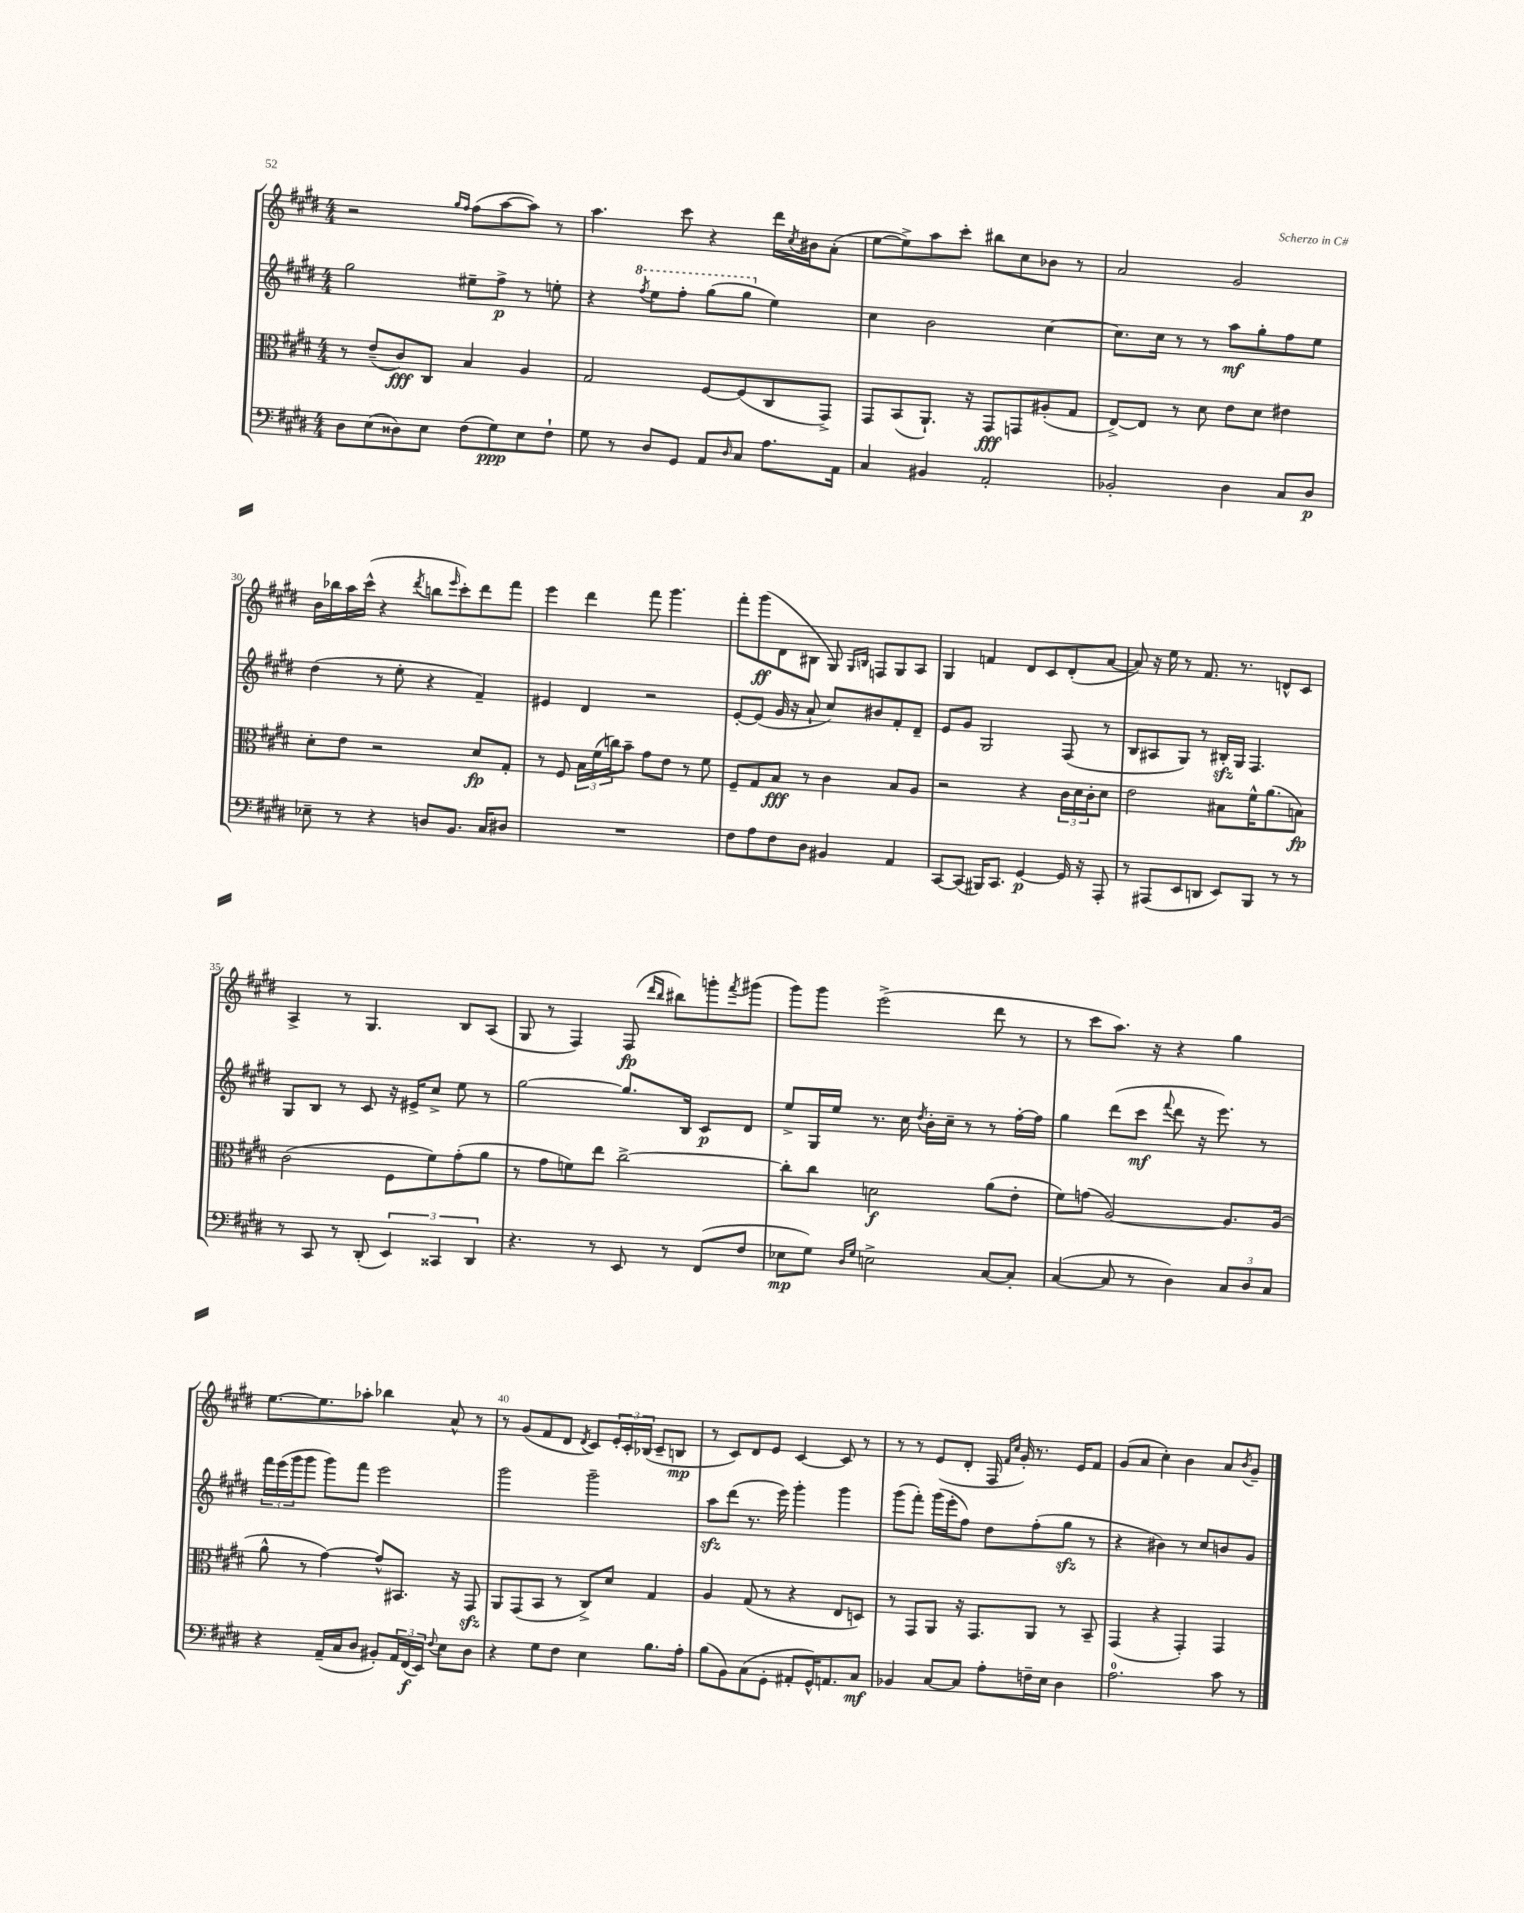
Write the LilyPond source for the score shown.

<<
\new StaffGroup <<
\new Staff = "s0" {
    \clef treble \key e \major \numericTimeSignature \time 4/4
    r2 \grace { gis''16 fis''16 } fis''8( a''8~ a''8) r8 |
    a''4. cis'''8 r4 dis'''16 \acciaccatura { cis''8 } bis'16 a'8-.( |
    e''8~ e''8->) a''8 cis'''8-. bis''8 cis''8 bes'8 r8 |
    a'2 gis'2 |
    b'16 bes''16 a''16 cis'''16-^( r4 \acciaccatura { dis'''8 } b''8 \grace { e'''16 } cis'''8-.) dis'''8 fis'''8 |
    e'''4 dis'''4 fis'''8 gis'''4. |
    fis'''8-. gis'''8\ff( dis'8 bis8 gis8) \grace { gis16 b16 } f8 gis8 a8 |
    gis4 f'4 dis'8 cis'8 dis'8-.( a'8~ |
    a'8) r16 e''16 r8 fis'8. r8. d'8-^ cis'8 |
    a4-> r8 gis4. b8 a8( |
    gis8 r8 fis4) fis8\fp( \grace { dis'''16 b''16 } bis''8) g'''8-. \acciaccatura { fis'''8 } gis'''8( |
    gis'''8) gis'''8 e'''2->( dis'''8 r8 |
    r8 cis'''8 a''8.) r16 r4 gis''4 |
    e''8.~ e''8. aes''8-. bes''4 a'8-^ r8 |
    r8 gis'8( fis'8 dis'8 \acciaccatura { dis'8 } cis'8) \tuplet 3/2 { e'16-. cis'16-. bes16( } cis'8-- b8\mp |
    r8 cis'8) dis'8 e'8 cis'4~ cis'8 r8 |
    r8 r8 e'8( dis'8-. fis16 \grace { fis'16 cis''16 } gis'16-.) r8. e'16 fis'8 |
    gis'8( a'8 cis''4-.) b'4 a'8 \acciaccatura { b'8 } gis'8-- \bar "|." |
}
\new Staff = "s1" {
    \clef treble \key e \major \numericTimeSignature \time 4/4
    gis''2 eis''8-- fis''8->\p r8 e''8-. |
    r4 \ottava #1 \acciaccatura { fis'''8 } e'''8 fis'''8-. gis'''8( gis'''8 \ottava #0 e''4) |
    cis''4 b'2 cis''4~ |
    cis''8. cis''16 r8 r8 a''8\mf gis''8-. fis''8 e''8 |
    dis''4( r8 e''8-. r4 fis'4--) |
    eis'4 dis'4 r2 |
    e'8~-. e'8( gis'16 r16 a'8-! cis''8) bis'8 fis'8-. dis'8-- |
    e'8 gis'8 gis2 fis8( r8 |
    b8 ais8 gis8) r8 bis16-.\sfz gis16 fis4. |
    gis8 b8 r8 cis'8 r16 eis'16-> cis''8-> e''8 r8 |
    gis''2~ gis''8. b16 cis'8\p dis'8 |
    e''8-> gis16 e''16 r8. cis''16 \acciaccatura { dis''8 } b'16-. cis''16-- r8 r8 fis''16~-. fis''16 |
    gis''4 dis'''8( cis'''8\mf \appoggiatura { fis'''8 } dis'''8 r16 e'''8.) r8 |
    \tuplet 3/2 { fis'''16 e'''16( gis'''16 } gis'''8 gis'''8) fis'''8 e'''2 |
    gis'''2 gis'''2-- |
    a''8\sfz dis'''8( r8. e'''16) gis'''4-. gis'''4 |
    gis'''8( fis'''8-.) gis'''16( e'''16-. fis''8) dis''8 fis''8-.( gis''8\sfz r8 |
    r4 bis'4) r8 cis''8 b'8 gis'8 \bar "|." |
}
\new Staff = "s2" {
    \clef alto \key e \major \numericTimeSignature \time 4/4
    r8 e'8--( cis'8\fff) cis8 b4 a4 |
    gis2 fis8~ fis8( cis8 gis,8->) |
    gis,8 b,8( a,8.-!) r16 gis,8\fff g,8 ais8-.( gis8 |
    e8~->) e8 r8 dis'8 e'8 dis'8 eis'4 |
    dis'8-. e'8 r2 dis'8\fp gis8-. |
    r8 fis8 \tuplet 3/2 { b16 fis'16( c''16) } b'8-- gis'8 e'8 r8 fis'8 |
    fis8-- gis8 b8\fff r8 cis'4 b8 a8 |
    r2 r4 \tuplet 3/2 { cis'16 dis'16 cis'16-. } dis'8 |
    e'2 bis8 fis'16-^ a'8.( b8\fp) |
    cis'2( fis8 fis'8) gis'8-.( a'8 |
    r8 gis'8 f'8) e''8 cis''2~-> |
    cis''8-. cis''8 d'2\f a'8( e'8-. |
    fis'8) g'8( a2~) a8. a16( |
    a'8-^ r8 gis'4~) gis'8-^ bis,8. r16 gis,8\sfz |
    a,8 gis,8( b,8 r8 cis8->) dis'8 gis4 |
    a4 gis8( r8 r4 e8 d8) |
    r8 gis,8 a,8 r16 gis,8. a,8 r8 b,8-- |
    gis,4( r4 gis,4-.) gis,4 \bar "|." |
}
\new Staff = "s3" {
    \clef bass \key e \major \numericTimeSignature \time 4/4
    dis8 e8( disis8) e8 fis8( gis8\ppp) e8 fis8-! |
    gis8 r8 dis8 gis,8 a,8 \grace { dis16 } cis8 a8. a,16 |
    cis4 bis,4 a,2-. |
    bes,2-. dis4 cis8 dis8\p |
    ees8-- r8 r4 d8 b,8. cis16 dis8 |
    R1 |
    fis8 a8 fis8 dis8 bis,4 a,4 |
    cis,8~ cis,8( bis,,16) cis,8. gis,4~\p gis,16 r16 a,,8-. |
    r8 ais,,8( e,8 d,8 e,8) b,,8 r8 r8 |
    r8 cis,8 r8 dis,8-.( \tuplet 3/2 { e,4) cisis,4 dis,4 } |
    r4. r8 e,8 r8 fis,8( fis8 |
    ees8\mp gis8) \grace { dis16 gis16 } e2-> cis8~ cis8-. |
    cis4~( cis8 r8 dis4) \tuplet 3/2 { cis8 dis8 cis8 } |
    r4 a,16--( cis16 dis8 bis,8-.) \tuplet 3/2 { a,16 fis,16\f( e,16) } \appoggiatura { fis8 } e8 dis8 |
    r4 gis8 fis8 e4 b8. a16-. |
    b8( b,8) cis8( gis,8-. ais,8-. gis,16-^) a,8. cis8\mf |
    bes,4 cis8~ cis8 a8-. f16-- e16 dis4 |
    a2.-0 cis'8 r8 \bar "|." |
}
>>
>>
\layout { \context { \Score currentBarNumber = #26 \override BarNumber.break-visibility = ##(#f #t #t) barNumberVisibility = #(every-nth-bar-number-visible 5) } }
